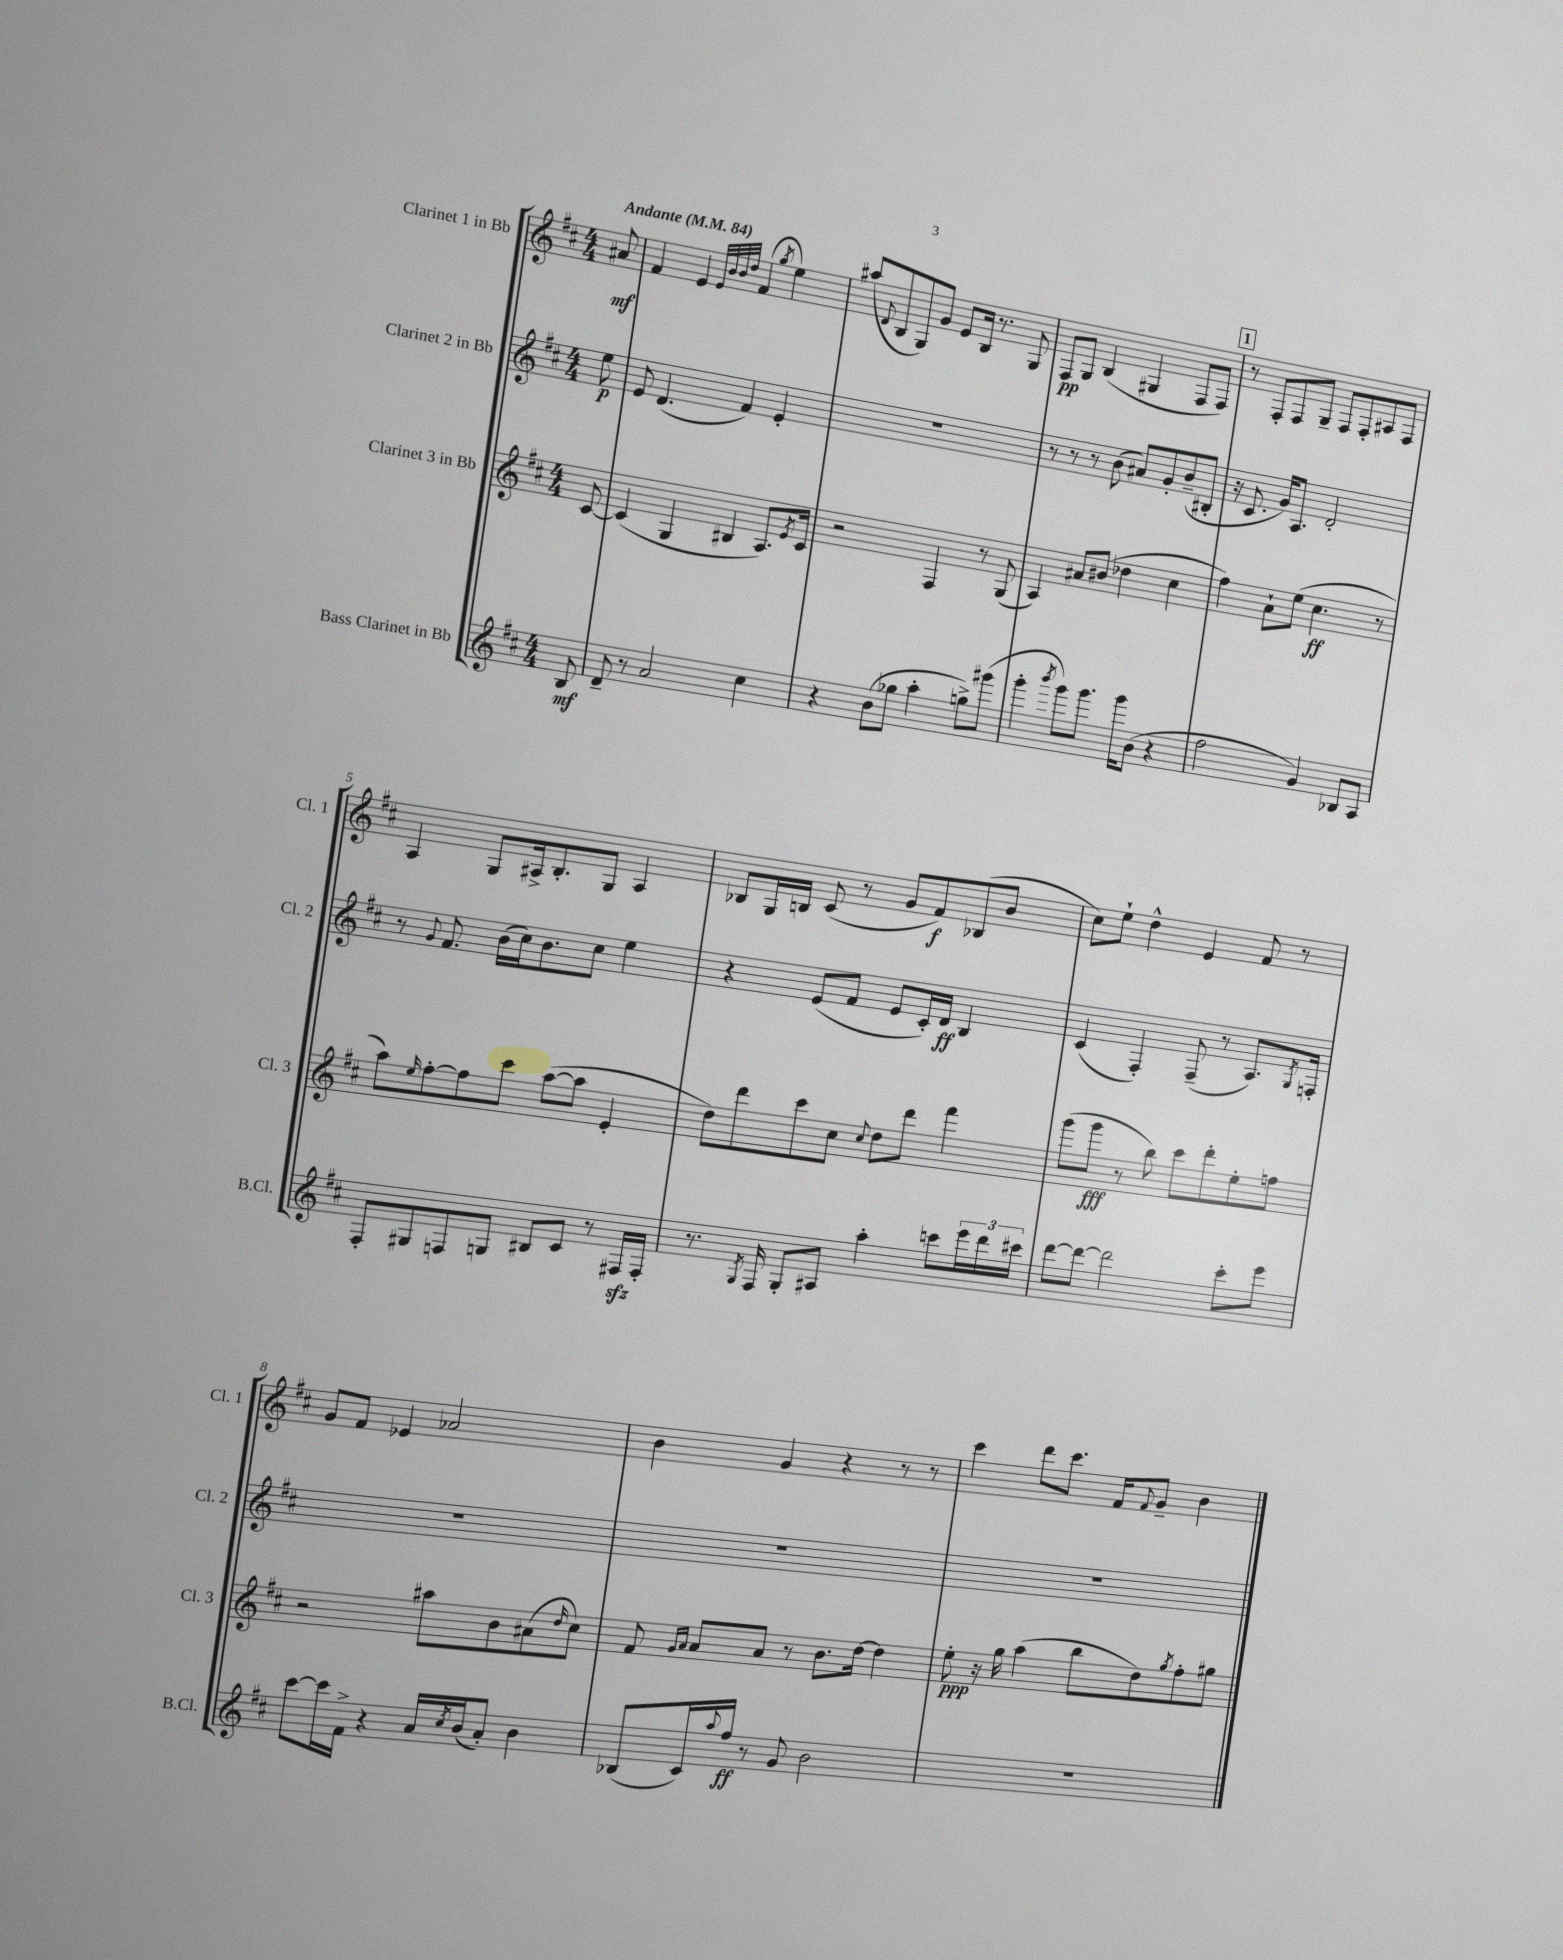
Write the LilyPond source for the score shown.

<<
\new StaffGroup <<
\new Staff = "s0" \with { instrumentName = "Clarinet 1 in Bb" shortInstrumentName = "Cl. 1" } {
    \clef treble \key d \major \numericTimeSignature \time 4/4 \partial 8 \tempo "Andante" 4 = 84
    ais'8\mf |
    fis'4 e'4 \grace { e'32 b'32 b'32 d''32 } fis'4( \acciaccatura { g''8 } e''4) |
    ais''8( \appoggiatura { d'8 } b8 g8) g'8 e'8 b16 r8. g8 |
    fis8\pp g8 b4( gis4 fis8 fis8) |
    \mark \markup { \box "1" } r8 fis8-. fis8 g8-- fis8 fis8-. ais8 fis8 |
    a4 g8 ais16-> b8.-. g8 ais4 |
    bes8 g16 b16 cis'8( r8 g'8 fis'8\f) bes8( b'8 |
    cis''8) e''8-! d''4-^ e'4 fis'8 r8 |
    g'8 fis'8 ees'4 aes'2 |
    b'4 g'4 r4 r8 r8 |
    cis'''4 d'''8 cis'''8. fis'16 \appoggiatura { fis'8 } g'8-- b'4 \bar "|." |
}
\new Staff = "s1" \with { instrumentName = "Clarinet 2 in Bb" shortInstrumentName = "Cl. 2" } {
    \clef treble \key d \major \numericTimeSignature \time 4/4 \partial 8
    e''8\p |
    e'8 d'4.( fis'4) e'4-. |
    R1 |
    r8 r8 r8 b'8( ais'8) g'8-. b'8--( bis8-. |
    \mark \markup { \box "1" } r16 cis'8. g'16) a8. d'2-. |
    r8 \appoggiatura { g'8 } fis'8. b'16( cis''16) b'8. cis''8 e''4 |
    r4 e'8( fis'8 e'8 cis'16-.) d'16\ff b4 |
    cis'4( fis4-.) fis8--( r8 a8.) \acciaccatura { g8 } f16-. |
    R1 |
    R1 |
    R1 \bar "|." |
}
\new Staff = "s2" \with { instrumentName = "Clarinet 3 in Bb" shortInstrumentName = "Cl. 3" } {
    \clef treble \key d \major \numericTimeSignature \time 4/4 \partial 8
    cis'8~ |
    cis'4( g4 bis4 a8.) \acciaccatura { e'8 } cis'16 |
    r2 fis4 r8 g8( |
    a4) ais'8 bis'8( des''4 cis''4 |
    \mark \markup { \box "1" } fis''4) a'8-! e''8( cis''4.\ff r8 |
    a''8) \grace { e''16 } fis''8~-. fis''8 cis'''8 a''8~( a''8 e'4-. |
    d''8) d'''8 cis'''8 cis''8 \appoggiatura { cis''8 } d''8 d'''8 fis'''4 |
    g'''8( g'''8\fff r8 b''8) cis'''8 d'''8-. e''8-. f''8 |
    r2 ais''8 b'8 ais'8( \grace { d''16 } cis''8) |
    fis'8 \grace { g'16 a'16 } a'8 a'8 r8 b'8. d''16~ d''4 |
    e''8-.\ppp r16 g''16 a''4( b''8 d''8) \acciaccatura { g''8 } fis''8-. gis''8 \bar "|." |
}
\new Staff = "s3" \with { instrumentName = "Bass Clarinet in Bb" shortInstrumentName = "B.Cl." } {
    \clef treble \key d \major \numericTimeSignature \time 4/4 \partial 8
    b8\mf |
    d'8-- r8 a'2 cis''4 |
    r4 b'8( ges''8 a''4-. g''8->) gis'''8( |
    g'''4-. \acciaccatura { b'''8 } g'''8) g'''8. g'''16 b'8( r4 |
    \mark \markup { \box "1" } fis''2 g'4) bes8 a8 |
    fis8-. gis8 f8 g8 bis8 cis'8 r8 fis16\sfz fis16-. |
    r8. \acciaccatura { g8 } fis16 g8-. ais8 a''4-. c'''8 \tuplet 3/2 { e'''16 d'''16 cis'''16 } |
    d'''8~ d'''8~ d'''2 cis'''8-. e'''8 |
    cis'''8~ cis'''16 fis'16-> r4 a'16 \acciaccatura { cis''8 } b'16( a'8-.) b'4 |
    bes8( cis'16) \appoggiatura { a''8 } fis''16\ff r8 g'8 b'2 |
    R1 \bar "|." |
}
>>
>>
